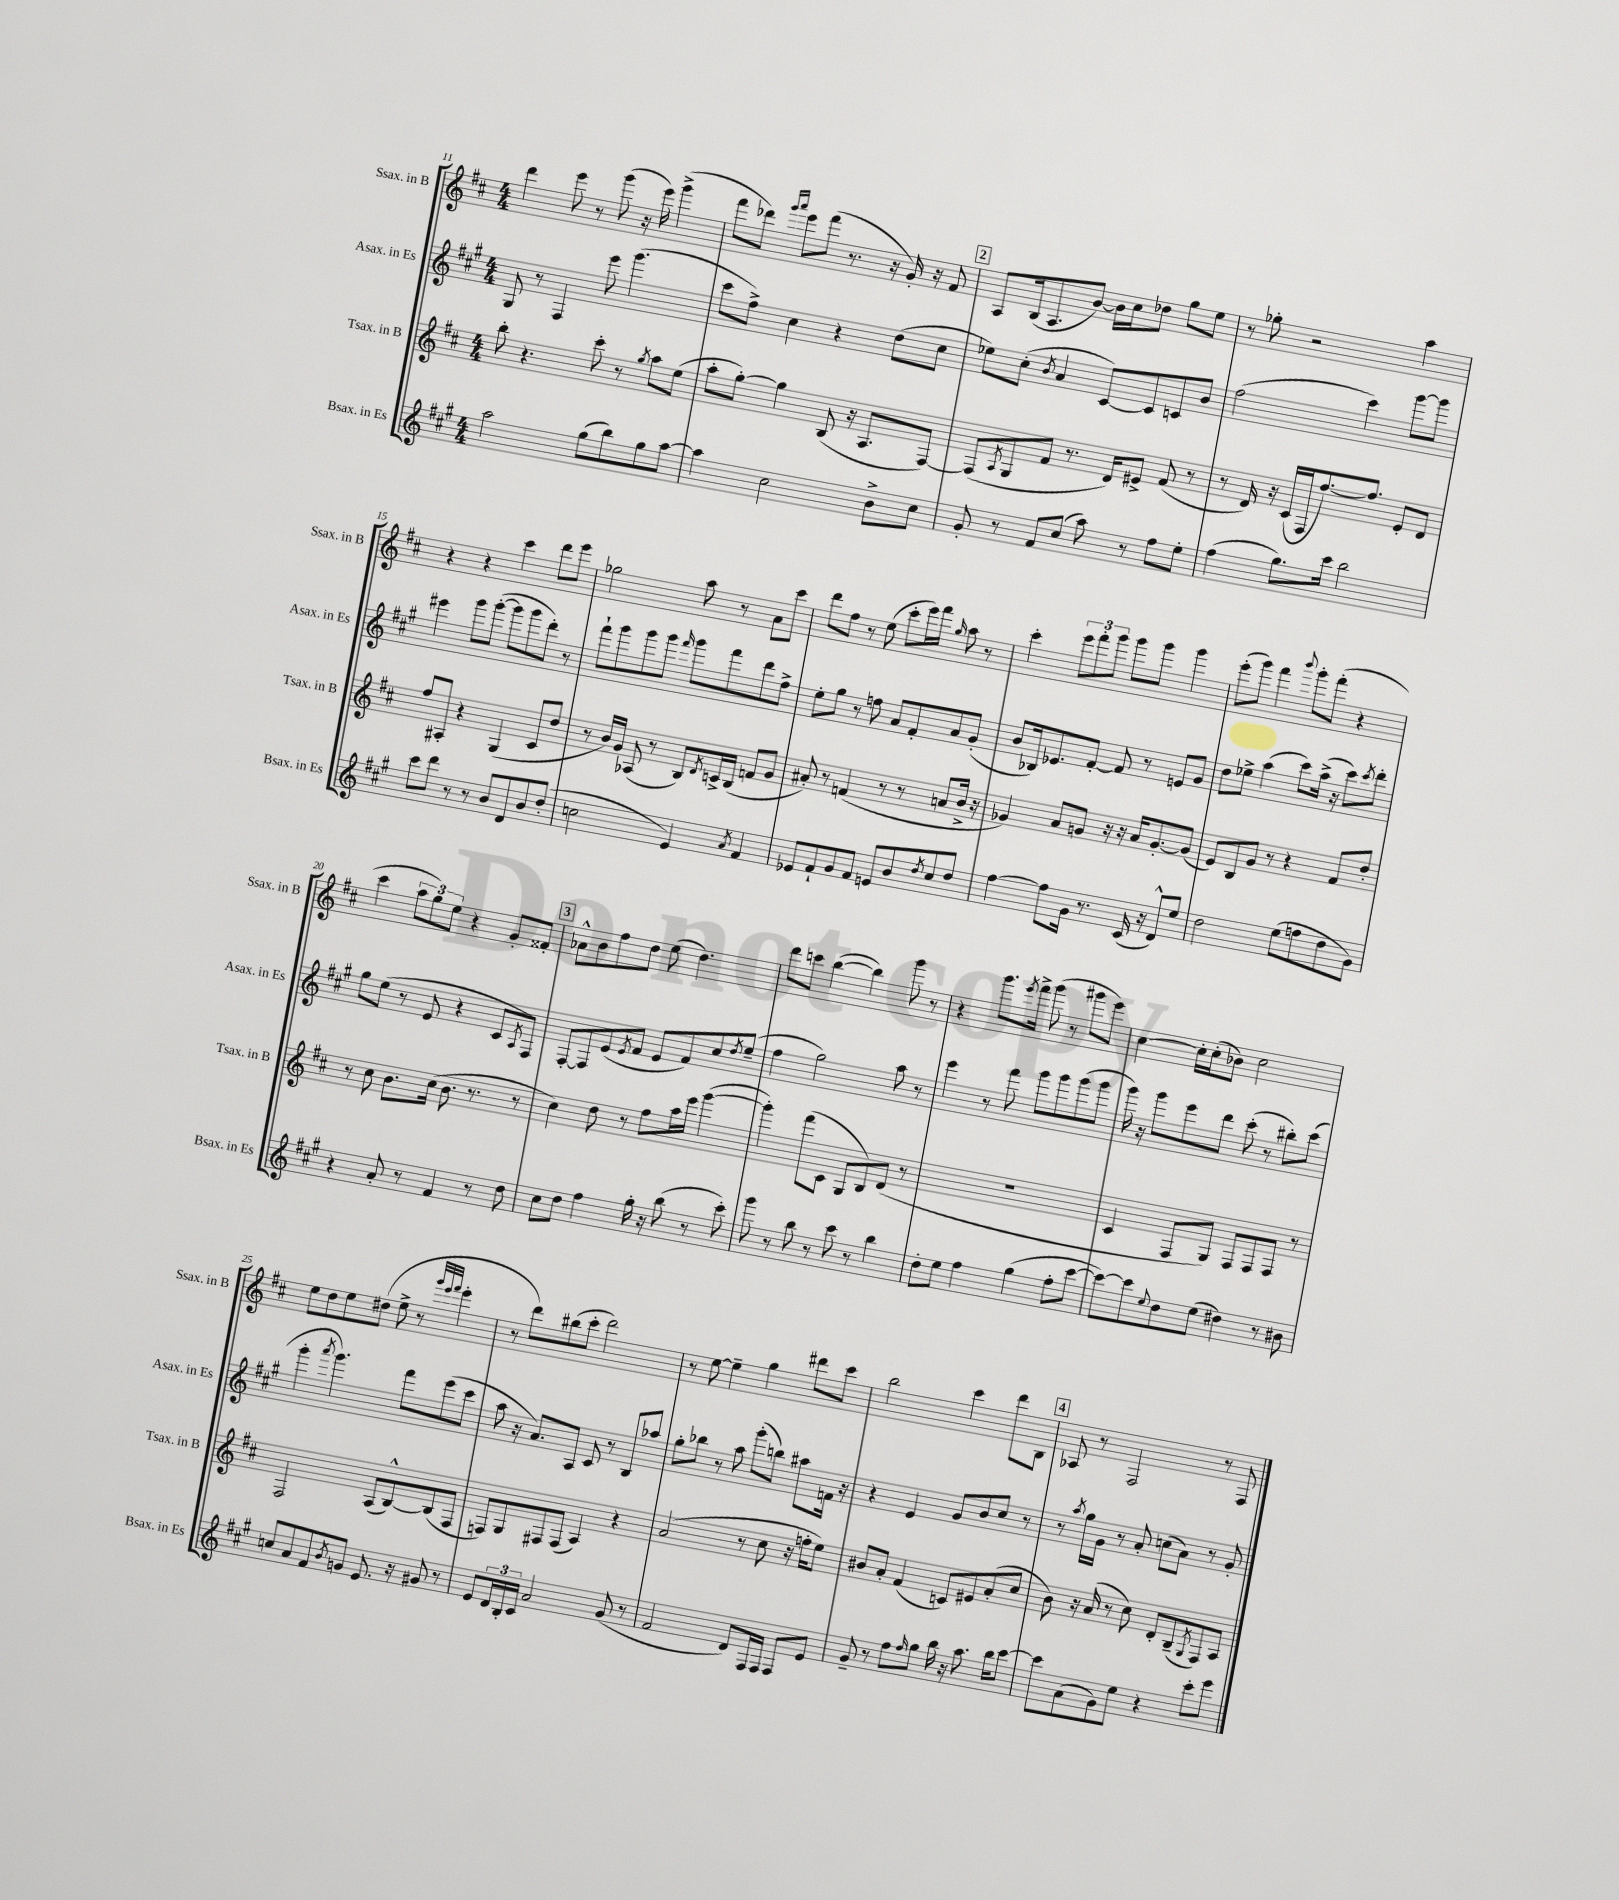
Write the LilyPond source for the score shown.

<<
\new StaffGroup <<
\new Staff = "s0" \with { instrumentName = "Ssax. in B" shortInstrumentName = "Ssax. in B" } {
    \clef treble \key d \major \numericTimeSignature \time 4/4
    d'''4 e'''8 r8 g'''8( r16 e'''16) g'''4->( |
    fis'''8 des'''8) \grace { g'''16 a'''16 } e'''8 fis'''8( r8. r16 g'16-.) r16 fis'8 |
    \mark \markup { \box "2" } a8 b16( a8. b'8~) b'16 cis''16 des''8 g''8 e''8 |
    r8 ges''8-. r2 a''4 |
    r4 r4 cis'''4 d'''8 e'''8 |
    ges''2 a''8 r8 a'8 cis'''8 |
    d'''8 fis''8 r8 e''8( cis'''8-. e'''16) fis'''16 \grace { g''16 } a''8 r8 |
    cis'''4-. \tuplet 3/2 { e'''8 fis'''8-. g'''8 } g'''8 g'''8 g'''4 |
    e'''8-.( g'''8) fis'''4 \appoggiatura { b'''8 } g'''8-. fis'''8-.( r4 |
    cis'''4 \tuplet 3/2 { a''8 g''8) e''8 } r4 g'8-. fisis'8-. |
    \mark \markup { \box "3" } aes'8-^ b'8 fis''8 d''8 e''8( d''4.) |
    d'''8 c'''8 b''4~( b''4) g'''8 r8 |
    r4 g'''8. \acciaccatura { e'''8 } fis'''16-> g'''8( r8 gis'''8 e'''8) |
    cis''4~ cis''16-. cis''16-.( bes'8) cis''2 |
    e''8 d''8 e''8 dis''8( e''8-> r8 \grace { g'''32 e'''32 fis'''32 } e'''4-. |
    r8 d'''8) bis''8( cis'''8-. d'''2) |
    r8 e''8~ e''4-- g''4 dis'''8 cis'''8 |
    b''2 cis'''4 d'''8 b8 |
    \mark \markup { \box "4" } aes8 r8 fis2 r8 fis8 \bar "|." |
}
\new Staff = "s1" \with { instrumentName = "Asax. in Es" shortInstrumentName = "Asax. in Es" } {
    \clef treble \key a \major \numericTimeSignature \time 4/4
    gis8 r8 fis4 e'''8 gis'''4.( |
    cis'''8 fis''8->) cis''4 r4 d''8( cis''8 |
    \mark \markup { \box "2" } ees''8) cis''8-.( \acciaccatura { b'8 } a'4 cis'8~) cis'8 c'8 b'8 |
    fis''2( cis'''4) gis'''8~ gis'''8 |
    eis'''4 gis'''8 gis'''8~-.( gis'''8 gis'''8 d'''8-.) r8 |
    fis'''8-! gis'''8 gis'''8 gis'''8 \grace { fis'''16 } gis'''8 fis'''8 d'''8 fis''8-> |
    e''8-. gis''8 r8 f''8 a'8 fis'8-. a'8 gis'8-.( |
    b'8 bes16) ees'8. fis'8~-. fis'8 r8 e'8 gis'8 |
    d''8 ees''8-> a''4( cis'''8) a''16->( r16 cis'''8) \acciaccatura { cis'''8 } d'''8-. |
    gis''8 e''8( r8 e'8 r4 cis'8 \acciaccatura { a8 } fis8) |
    \mark \markup { \box "3" } fis8~-. fis8 e'8( \acciaccatura { e'8 } fis'8 e'8 fis'8) cis''8 \acciaccatura { d''8 } e''8--( |
    fis''4 gis''2) a''8 r8 |
    e'''4 r8 fis'''8 gis'''8 gis'''8 gis'''8( gis'''8 |
    gis'''16) r16 gis'''8 e'''8 d'''8 cis'''8-.( r8 bis''8-.) cis'''8( |
    gis'''4-. \acciaccatura { a'''8 } gis'''4.) fis'''8 e'''8( cis'''8 |
    a''8 r16 a'8.) a8 cis'8 r8 b8 aes''8 |
    gis''8-. bes''8 r8 a''8 gis'''8-.( b''8) ais''8 f'16 r16 |
    r4 e'4 gis'8 b'8 cis''8 r8 |
    \mark \markup { \box "4" } r8 \acciaccatura { a''8 } gis''16 gis'16 r8 a'8-. c''8( a'8) r8 gis'8-. \bar "|." |
}
\new Staff = "s2" \with { instrumentName = "Tsax. in B" shortInstrumentName = "Tsax. in B" } {
    \clef treble \key d \major \numericTimeSignature \time 4/4
    b''8-. r4. cis'''8-. r8 \acciaccatura { g''8 } a''8 e''8( |
    a''8-. g''8~-.) g''4 b8( r16 a8. fis8~) |
    \mark \markup { \box "2" } fis8( \acciaccatura { a8 } g8 fis'8 r8. d'16) eis'8-> fis'8( r8 |
    r8 d'16) r16 cis'16( fis16 fis''8.~) fis''8. e'8-. d'8 |
    fis''8 ais8-. r4 g4( cis'8 d''8 |
    r8 b'16) g'16 aes8( r8 b8) \acciaccatura { d'8 } c'16-> b16( f'8 g'8 |
    ais'8-.) r8 f'4( r8 r8 a'8 b'16-> r16 |
    ges'4) a'8 g'8 r16 r16 a'16 g'8.~-. g'8( |
    e'8) b8 g'8 r8 r4 fis'8 d''8-. |
    r8 cis''8 b'8. cis''16( b'8. r8. r8 |
    \mark \markup { \box "3" } cis''4) d''8 r8 fis''8 a''16 e'''16 g'''4~( |
    g'''4-.) fis'''8( cis'8 g8 b8) d'8( r8 |
    R1 |
    cis'4 fis8 g8) fis8 fis8 fis8 r8 |
    fis2 a8( b8~-^) b8( fis8 |
    f8) g8 fis8 fis8( a4) r4 |
    a'2( r8 cis''8 r16 f''16-. e''8) |
    bis'8 a'8-. fis'4( c'8) eis'8 a'8-.( cis''8 |
    \mark \markup { \box "4" } b'8) r16 a'16( r8 cis''8) d'8-. b8--( \acciaccatura { g8 } fis8) a8 \bar "|." |
}
\new Staff = "s3" \with { instrumentName = "Bsax. in Es" shortInstrumentName = "Bsax. in Es" } {
    \clef treble \key a \major \numericTimeSignature \time 4/4
    a''2 gis''8( b''8) gis''8 a''8~ |
    a''4 cis''2 b'8-> cis''8 |
    \mark \markup { \box "2" } gis'8-. r8 fis'8 cis''8( a''8) r8 fis''8 e''8-. |
    fis''4( gis''8.) cis'''16 b''2 |
    cis'''8 d'''8 r8 r8 b'8 d'8 b'8 d''8-.( |
    c''2 e'4) \acciaccatura { a'8 } fis'4 |
    ees'8 fis'8-! gis'8 fis'8 e'8 b'8 \acciaccatura { d''8 } cis''8 d''8 |
    fis''4~ fis''8 gis'16 r8. cis'16( r16 d'8-^) e''8 |
    d''2 e''8( f''8 d''8 gis'8) |
    r4 a'8-. r8 fis'4 r8 d''8 |
    \mark \markup { \box "3" } cis''8 d''8 fis''4 gis''16-. r16 b''8( r8 cis'''8-.) |
    gis'''8 r8 b''8 r8 cis'''8 r8 b''4 |
    d''8-. e''8 fis''4 gis''4( fis''8-. cis'''8~ |
    cis'''8~) cis'''8 \appoggiatura { e''8 } d''8 e''8( dis''4) r8 bis'8 |
    c''8 a'8 fis'8 \acciaccatura { b'8 } g'8 e'8. r16 gis'8 r8 |
    e'8 \tuplet 3/2 { d'16 b16-. cis'16 } a'2 gis'8( r8 |
    fis'2 d'8) fis16 fis16 fis8 e'8 |
    gis'8-- r8 fis''8 \grace { fis''16 } gis''8 b''16 r16 a''8. b''16 cis'''8~ |
    \mark \markup { \box "4" } cis'''8 a'8( gis'8) e''8 r4 cis'''8-. e'''8 \bar "|." |
}
>>
>>
\layout { \context { \Score currentBarNumber = #11 } }
